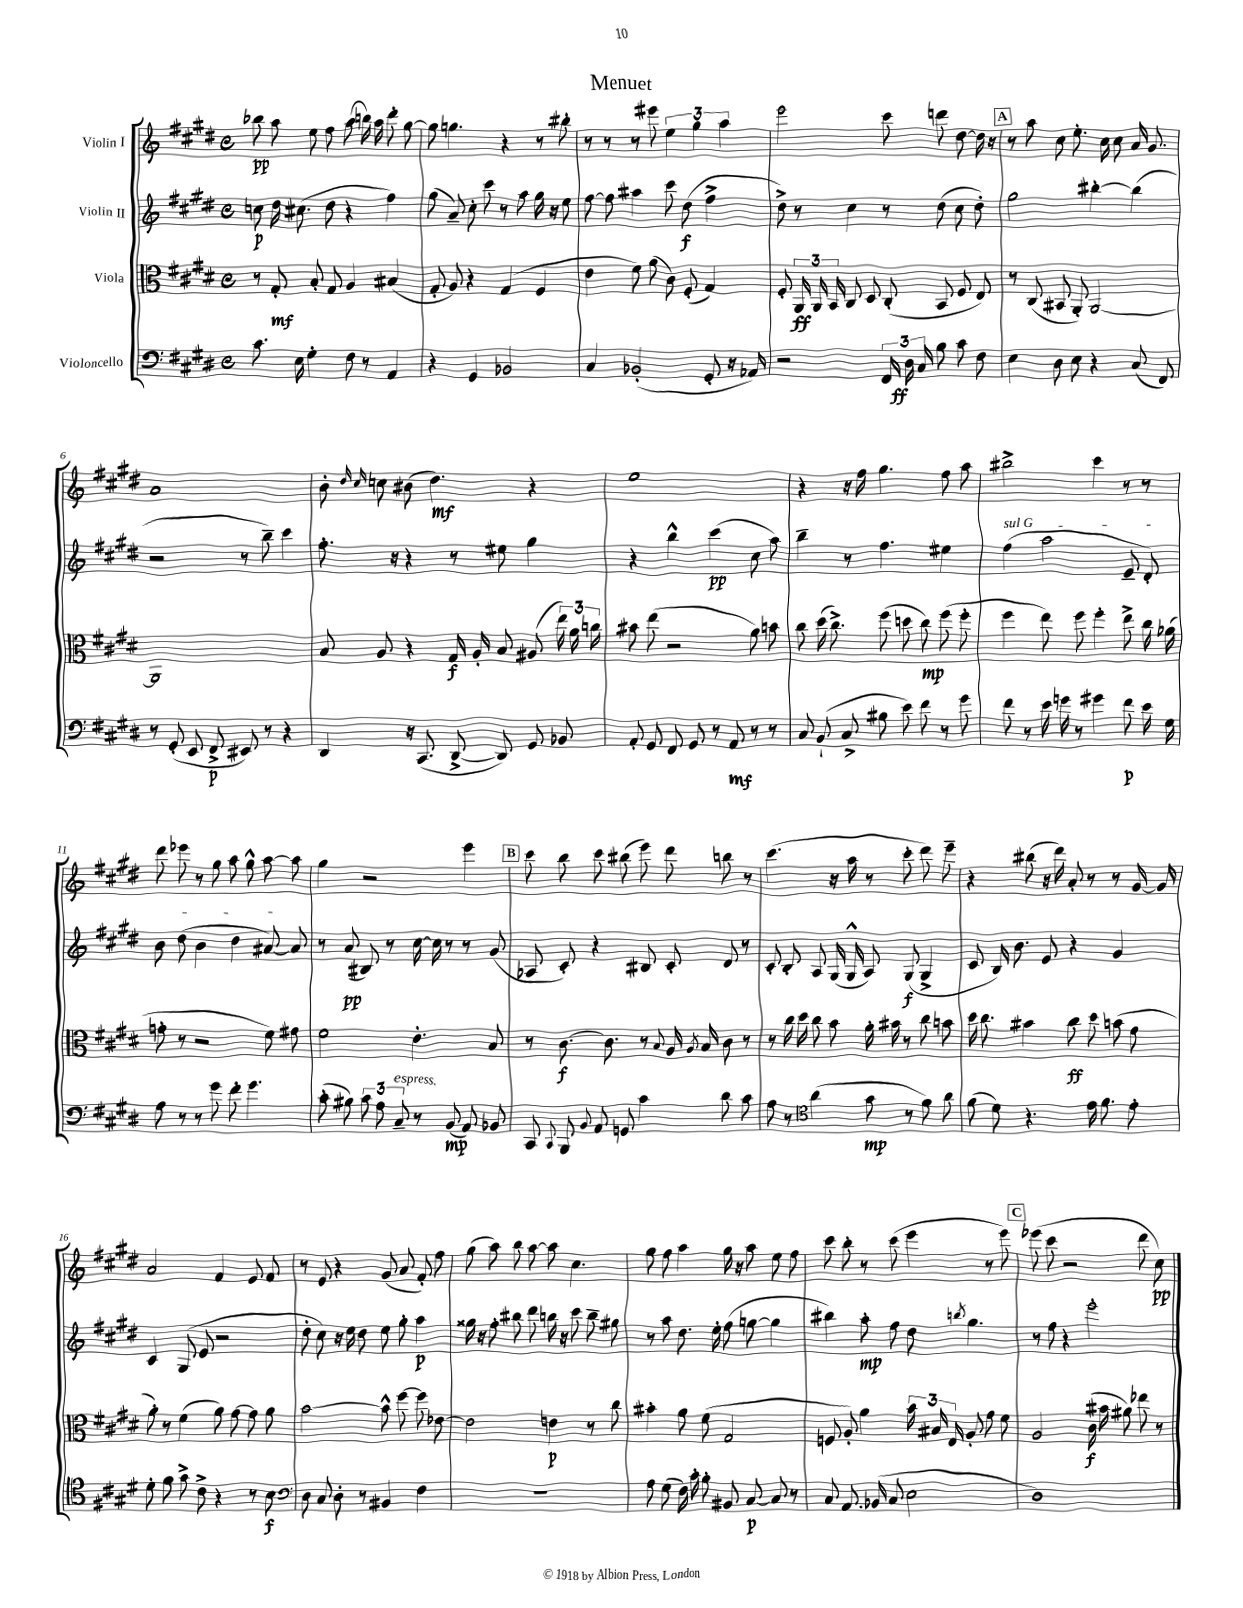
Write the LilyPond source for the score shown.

\header { title = "Menuet" }
<<
\new StaffGroup <<
\new Staff = "s0" \with { instrumentName = "Violin I" } {
    \clef treble \key e \major \defaultTimeSignature \time 4/4
    \autoBeamOff bes''8\pp a''8 e''8 fis''8 a''8( b''16) a''16 dis'''8-. gis''8~ |
    gis''8 g''4. r4 r8 bis''8-. |
    r8 r8 r8 eis'''8 \tuplet 3/2 { e''4 gis''4 a''4 } |
    e'''2 cis'''8 d'''8 dis''8~ dis''16 r16 |
    \mark \markup { \box "A" } r8 a''8 cis''8 e''8.-. cis''16 cis''8 a'16 gis'8. |
    a'1 |
    b'8-. \grace { dis''16 cis''16 } c''8 bis'8( dis''4.\mf) r4 |
    e''1 |
    r4 r16 fis''16 gis''4. fis''8 a''8 |
    bis''2-> cis'''4 r8 r8 |
    dis'''8 ees'''8 r8 gis''8 a''8 gis''8-^ a''8~ a''8 |
    gis''4 r2 e'''4 |
    \mark \markup { \box "B" } cis'''8 b''8 cis'''8 bis''8( e'''8) dis'''8 b''8 r8 |
    cis'''4.( r16 a''16 r8 cis'''8-. dis'''8) e'''8-- |
    r4 bis''8( r16 dis'''16) a'8-. r8 r8 gis'16~ gis'16 |
    a'2 fis'4 e'8 fis'8 |
    r8 e'8 r4 gis'8( a'8 fis'8-.) fis''8 |
    gis''8( a''8) b''8 a''8~ a''8 cis''4. |
    gis''8 fis''8 a''4 gis''16 r16 a''8 e''8 fis''8 |
    cis'''8 b''8-. r8 cis'''8( e'''4 r8 e'''8) |
    \mark \markup { \box "C" } ees'''8( cis'''8 r2 dis'''8 cis''8\pp) \bar "|." |
}
\new Staff = "s1" \with { instrumentName = "Violin II" } {
    \clef treble \key e \major \defaultTimeSignature \time 4/4
    \autoBeamOff c''8\p dis''16 cis''8.( dis''8 r4 fis''4) |
    gis''8( a'8--) cis''8-. cis'''8 r8 a''8 gis''16 r16 e''8 |
    fis''8~ fis''8 ais''4 cis'''8 dis''8\f( fis''4-> |
    dis''8->) r8 cis''4 r8 dis''8( cis''8 dis''8-.) |
    \mark \markup { \box "A" } gis''2 bis''4~-. bis''4( |
    r2 r8 b''8--) cis'''4 |
    fis''8.-. r16 r4 r8 eis''8 gis''4 |
    r4 b''4-^ cis'''4\pp( cis''8 a''8) |
    b''4-- r8 fis''4. eis''4 |
    \once \override TextSpanner.bound-details.left.text = \markup { \italic "sul G" } fis''4\startTextSpan( a''2 e'8-- dis'8-.) |
    b'8 dis''8( b'4 dis''4 ais'8~) ais'8\stopTextSpan |
    r8 a'8\pp( bis8) r8 cis''16~ cis''16 r8 r8 gis'8( |
    \mark \markup { \box "B" } aes8 cis'8-.) r4 bis8 cis'8-. dis'8 r8 |
    cis'8-. b8-. a8 gis16( gis16-^ a8) gis8\f( gis4-> |
    cis'8 b16) b'8. e'8 r4 gis'4 |
    cis'4 gis8( e'8 r2 |
    dis''8-. cis''8) r16 e''16 dis''8 e''8 gis''8-. a''4\p |
    gisis''16 r16 fis''8-. bis''8 dis'''8 b''16 r16 cis'''8 b''8-- gis''8 |
    r8 a''8 dis''8. e''16-. fis''8( g''8~ g''4 |
    bis''4) a''8-.\mp fis''8 dis''8 \acciaccatura { b''8 } gis''4. |
    \mark \markup { \box "C" } r8 fis''8 r4 e'''2-. \bar "|." |
}
\new Staff = "s2" \with { instrumentName = "Viola" } {
    \clef alto \key e \major \defaultTimeSignature \time 4/4
    \autoBeamOff r8 gis8-.\mf b8-. gis8 a4 bis4( |
    gis8-. a8) r4 gis4( fis4 |
    e'4 fis'8) a'8( cis'8) fis8-.( gis4) |
    fis8-. \tuplet 3/2 { a,16\ff a,16 b,16 } cis8 dis8 cis8-.( b,8 fis8 e8) |
    \mark \markup { \box "A" } r8 cis8( bis,8 a,8-.) a,2~ |
    a,1 |
    b8 a8 r4 gis16\f a16-. b8 ais8( \tuplet 3/2 { e''16) a'16 c''16 } |
    bis'8 e''8( r2 a'8) b'8 |
    cis''8 dis''16( cis''8.->) fis''8( d''8 cis''8\mp) fis''8( fis''8-. |
    fis''4 e''8) fis''8 fis''4-. e''8-> cis''16 aes'16( |
    g'8-. r8 r2 fis'8) gis'8 |
    fis'2 e'4.-. b8 |
    \mark \markup { \box "B" } r8 cis'8.~\f cis'8. r8 \appoggiatura { b8 } a16 \acciaccatura { a8 } b16 cis'8 r8 |
    r8 cis''16 dis''16 cis''8 b'8 a'16-. bis'16 r8 cis''8 b'8 |
    dis''16 cis''8. bis'4 cis''8\ff dis''8 b'8( gis'8 |
    a'8-.) r8 fis'4( a'8) gis'8~ gis'8 a'8 |
    b'2~ b'8-^ fis''8~ fis''8 ees'8~ |
    ees'2 e'4\p r8 cis''8 |
    bis'4-. a'8 fis'8( gis2 |
    f8 a8-.) a'4 \tuplet 3/2 { b'16 bis16 e16 } a8-. gis'8 fis'8 |
    \mark \markup { \box "C" } a2 cis'16\f( bis'16 ais'8) ees''8 r8 \bar "|." |
}
\new Staff = "s3" \with { instrumentName = "Violoncello" } {
    \clef bass \key e \major \defaultTimeSignature \time 4/4
    \autoBeamOff cis'8. e16 gis4-. fis8 r8 a,4 |
    r4 gis,4 bes,2 |
    cis4 bes,2-.( gis,8-. r16 aes,16) |
    r2 \tuplet 3/2 { fis,16 dis16\ff cis16 } b8 cis'8 fis8 |
    \mark \markup { \box "A" } e4 dis8 e8 r4 cis8( fis,8) |
    r8 gis,8-.( e,8 fis,8->\p eis,8) r8 r4 |
    dis,4 r16 cis,8.( dis,8~-> dis,8) gis,8 bes,8 |
    a,8-. gis,8 fis,8 gis,8 r8 a,8\mf r8 r8 |
    cis8 b,8-!( cis8-> bis8 e'8) fis'8 r8 gis'8 |
    fis'8 r8 e'16 g'16 r8 gis'4 fis'8\p e'16 gis16 |
    a8 r8 r8 gis'8 fis'8-. gis'4. |
    cis'8-.( bis8) \tuplet 3/2 { cis'8 a8 cis8--^\markup { \italic "espress." } } r8 b,8\mp( a,8) bes,8 |
    \mark \markup { \box "B" } cis,8 \appoggiatura { cis,8 } b,,8 \appoggiatura { b,8 } a,8 g,8 cis'4 dis'8 cis'8 |
    a8 r8 \clef tenor a'4( gis'8\mp r8 fis'8) a'8 |
    fis'8( dis'8) r4. e'16 fis'8. e'8-. |
    dis'8-. fis'8 gis'8-> cis'8-> r4 r8 b8\f |
    \clef bass dis8 cis8 dis8-. r8 bis,4 fis4 |
    r1 |
    a8 gis8( fis16) cis'16-. b8-. bis,8 cis8~\p cis8 r8 |
    cis8 a,8. bes,16( cis8 e2 |
    \mark \markup { \box "C" } dis1) \bar "|." |
}
>>
>>
